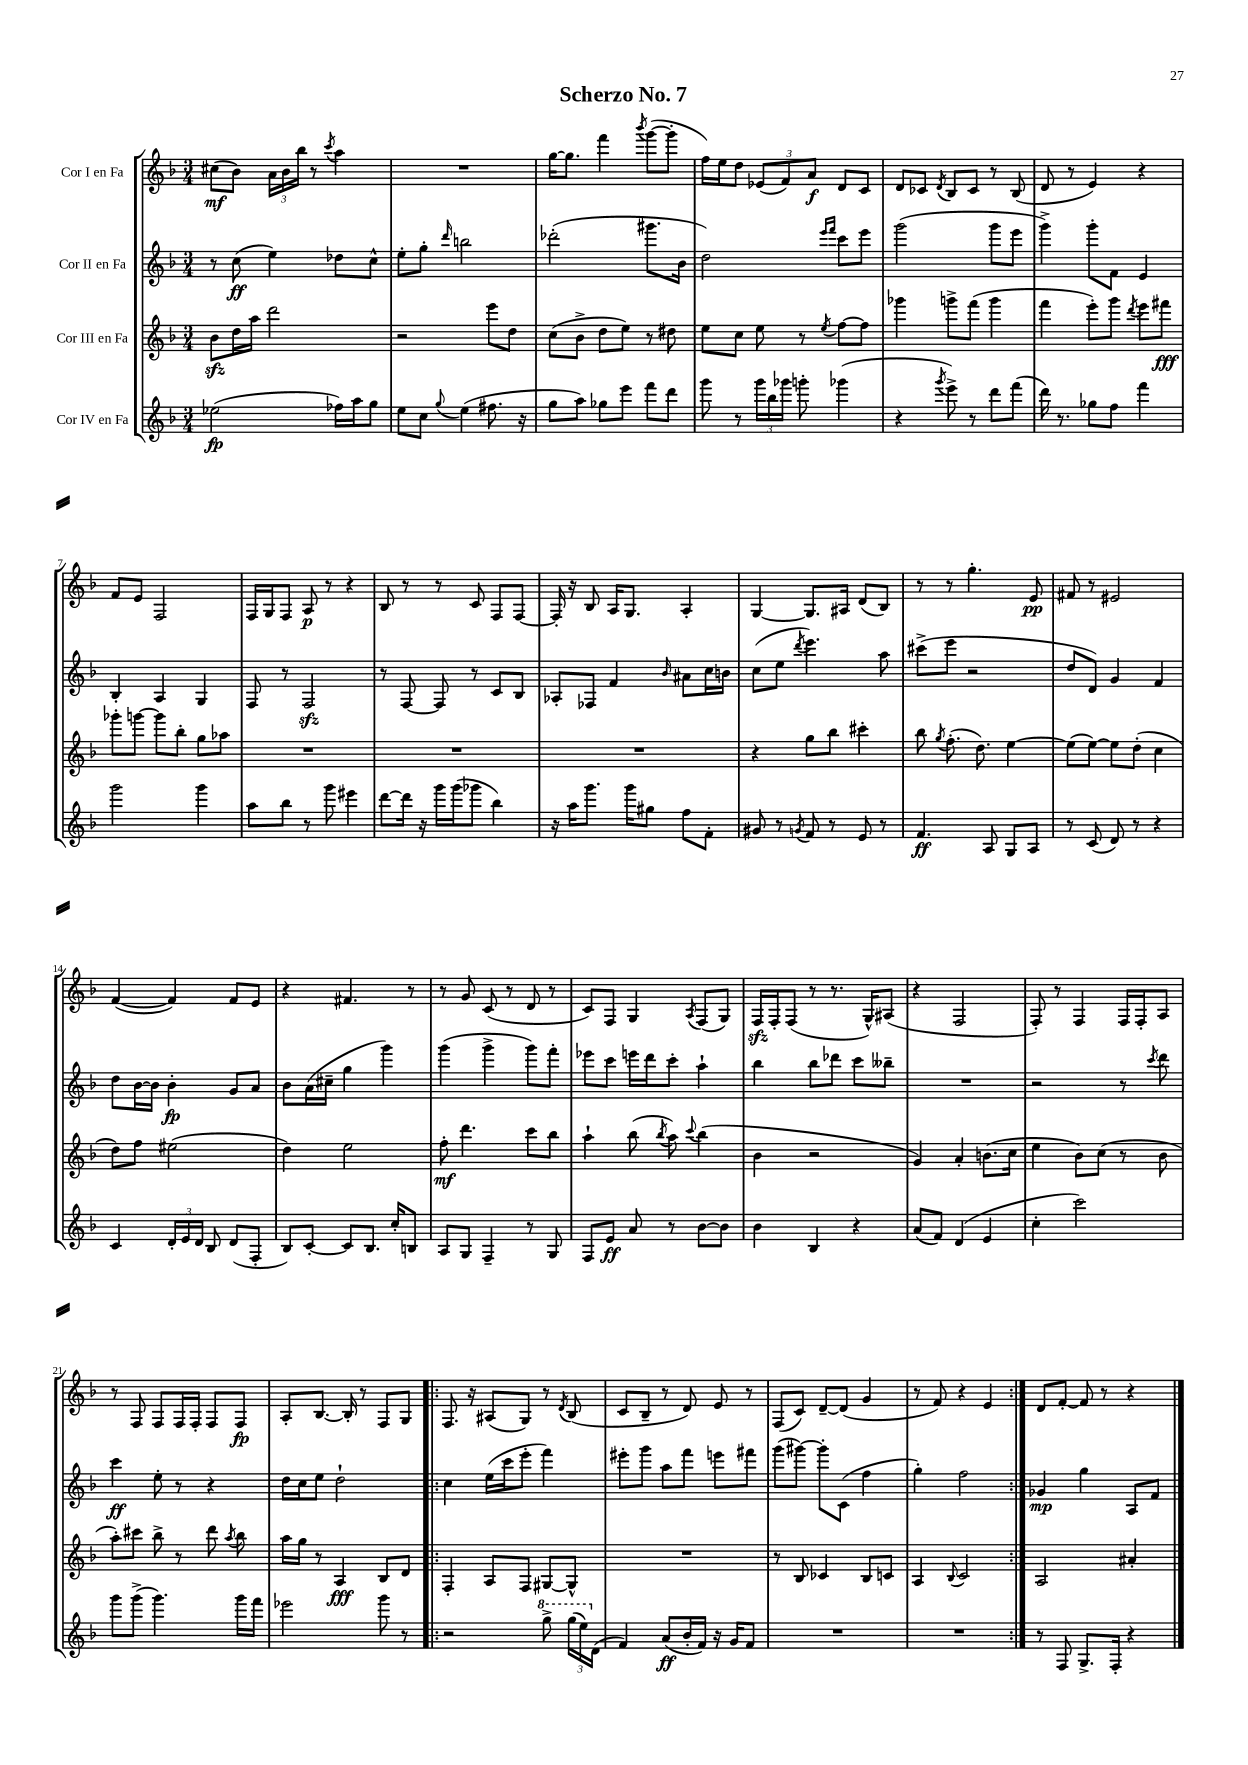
\header { title = "Scherzo No. 7" }
<<
\new StaffGroup <<
\new Staff = "s0" \with { instrumentName = "Cor I en Fa" } {
    \clef treble \key f \major \numericTimeSignature \time 3/4
    \autoBeamOff cis''8[\mf( bes'8]) \tuplet 3/2 { a'16[ bes'16 bes''16] } r8 \acciaccatura { c'''8 } a''4 |
    R2. |
    g''16[~ g''8.] f'''4 \acciaccatura { bes'''8 } g'''8[~( g'''8]-. |
    f''16[) e''16 d''8] \tuplet 3/2 { ees'8[( f'8) a'8]\f } d'8[ c'8] |
    d'8[ ces'8] \acciaccatura { d'8 } bes8[ ces'8] r8 bes8( |
    d'8 r8 e'4) r4 |
    f'8[ e'8] f2 |
    f16[ g16 f8] a8\p r8 r4 |
    bes8 r8 r8 c'8 f8[ f8]~ |
    f16-. r16 bes8 a16[ g8.] a4-. |
    g4~ g8.[ ais16] d'8[( bes8]) |
    r8 r8 g''4.-. e'8\pp |
    fis'8 r8 eis'2 |
    f'4~( f'4) f'8[ e'8] |
    r4 fis'4. r8 |
    r8 g'8 c'8( r8 d'8 r8 |
    c'8[) f8] g4 \acciaccatura { a8 } f8[( g8]) |
    f16[\sfz f16-. f8]( r8 r8. g16[-^) ais8]( |
    r4 f2 |
    f8-.) r8 f4 f16[ f16-. a8] |
    r8 f8 f8[ f16 f16]-. f8[ f8]\fp |
    a8[-. bes8.]~ bes16-. r8 f8[ g8] |
    \repeat volta 2 { f8. r16 ais8[( g8]) r8 \acciaccatura { d'8 } bes8( |
    c'8[ bes8]-- r8 d'8) e'8 r8 |
    f8[( c'8]) d'8[~-- d'8]( g'4 |
    r8 f'8) r4 e'4 | }
    d'8[ f'8]~-. f'8 r8 r4 \bar "|." |
}
\new Staff = "s1" \with { instrumentName = "Cor II en Fa" } {
    \clef treble \key f \major \numericTimeSignature \time 3/4
    \autoBeamOff r8 c''8\ff( e''4) des''8[ c''8]-^ |
    e''8[-. g''8]-. \grace { d'''16 } b''2 |
    des'''2-.( gis'''8.[ bes'16] |
    d''2) \grace { e'''16[ f'''16] } c'''8[ e'''8] |
    g'''2( g'''8[ e'''8] |
    g'''4->) g'''8[-. f'8] e'4 |
    bes4-. a4 g4 |
    f8 r8 f2\sfz |
    r8 f8~ f8 r8 c'8[ bes8] |
    aes8[-. fes8] f'4 \grace { bes'16 } ais'8[ c''16 b'16] |
    c''8[( e''8] \acciaccatura { d'''8 } e'''4.) a''8 |
    cis'''8[->( e'''8] r2 |
    d''8[ d'8]) g'4 f'4 |
    d''8[ bes'16~ bes'16] bes'4-.\fp g'8[ a'8] |
    bes'8[ a'16( cis''16]-- g''4 g'''4) |
    g'''4( g'''4-> g'''8[) f'''8]-. |
    ees'''8[ c'''8] e'''16[ d'''16 c'''8]-. a''4-! |
    bes''4 bes''8[ des'''8] c'''8[ beses''8]-- |
    R2. |
    r2 r8 \acciaccatura { c'''8 } d'''8 |
    c'''4\ff e''8-. r8 r4 |
    d''16[ c''16 e''8] d''2-! |
    \repeat volta 2 { c''4 e''16[( c'''16 e'''8]-. f'''4) |
    eis'''8[-. g'''8] a''8[ f'''8] e'''8[ fis'''8] |
    g'''8[( gis'''8]~) gis'''8[-. c'8]( f''4 |
    g''4-.) f''2 | }
    ges'4\mp g''4 a8[ f'8] \bar "|." |
}
\new Staff = "s2" \with { instrumentName = "Cor III en Fa" } {
    \clef treble \key f \major \numericTimeSignature \time 3/4
    \autoBeamOff bes'8[\sfz d''16 a''16] d'''2 |
    r2 e'''8[ d''8] |
    c''8[( bes'8]-> d''8[ e''8]) r8 dis''8 |
    e''8[ c''8] e''8 r8 \acciaccatura { e''8 } f''8[~ f''8] |
    ges'''4 g'''8[-> f'''8]( g'''4 |
    f'''4 e'''8[-.) g'''8] \acciaccatura { d'''8 } e'''8[ fis'''8]\fff |
    ges'''8[-. g'''8]~ g'''8[ bes''8]-. g''8[ aes''8] |
    R2. |
    R2. |
    R2. |
    r4 g''8[ bes''8] cis'''4-. |
    bes''8 \acciaccatura { g''8 } f''8.-.( d''8.) e''4~ |
    e''8[( e''8]~) e''8[ d''8]-.( c''4 |
    d''8[) f''8] eis''2( |
    d''4) e''2 |
    f''8-.\mf d'''4. c'''8[ bes''8] |
    a''4-! bes''8( \acciaccatura { bes''8 } a''8) \appoggiatura { c'''8 } bes''4( |
    bes'4 r2 |
    g'4) a'4-. b'8.[( c''16] |
    e''4 bes'8[) c''8]( r8 bes'8 |
    a''8[-.) cis'''8] bes''8-> r8 d'''8 \acciaccatura { a''8 } bes''8 |
    a''16[ g''16] r8 a4\fff bes8[ d'8] |
    \repeat volta 2 { f4-. a8[ f8] gis8[~ gis8]-^ |
    R2. |
    r8 bes8 ces'4 bes8[ c'8] |
    a4 \appoggiatura { bes8 } c'2 | }
    a2 ais'4-. \bar "|." |
}
\new Staff = "s3" \with { instrumentName = "Cor IV en Fa" } {
    \clef treble \key f \major \numericTimeSignature \time 3/4
    \autoBeamOff ees''2\fp( fes''16[) a''16 g''8] |
    e''8[ c''8] \appoggiatura { g''8 } e''4( fis''8. r16 |
    g''8[ a''8]) ges''8[ e'''8] f'''8[ d'''8] |
    g'''8 r8 \tuplet 3/2 { g'''16[ bes''16 ges'''16] } g'''8-. ges'''4( |
    r4 \acciaccatura { g'''8 } e'''8->) r8 d'''8[ f'''8]( |
    d'''16) r8. ges''8[ f''8] f'''4 |
    g'''2 g'''4 |
    a''8[ bes''8] r8 g'''8 eis'''4 |
    d'''8[~ d'''16] r16 g'''16[ g'''16( ges'''8] bes''4) |
    r16 a''16[ g'''8.] g'''16[ gis''8] f''8[ f'8]-. |
    gis'8 r8 \acciaccatura { g'8 } f'8 r8 e'8 r8 |
    f'4.\ff a8 g8[ a8] |
    r8 c'8( d'8) r8 r4 |
    c'4 \tuplet 3/2 { d'16[-. e'16 d'16] } bes8 d'8[( f8]-. |
    bes8[) c'8]~-. c'8[ bes8.] c''16[-. b8] |
    a8[ g8] f4-- r8 g8 |
    f8[ e'8]\ff a'8 r8 bes'8[~ bes'8] |
    bes'4 bes4 r4 |
    a'8[( f'8]) d'4( e'4 |
    c''4-. c'''2) |
    g'''8[ g'''8]->( g'''4.) g'''16[ f'''16] |
    ees'''2 g'''8 r8 |
    \repeat volta 2 { r2 \ottava #1 g'''8-> \tuplet 3/2 { g'''16[( e'''16) \ottava #0 d'16]( } |
    f'4) a'8[\ff( bes'16-. f'16]) r16 g'16[ f'8] |
    R2. |
    R2. | }
    r8 f8 g8.[-> f16]-. r4 \bar "|." |
}
>>
>>
